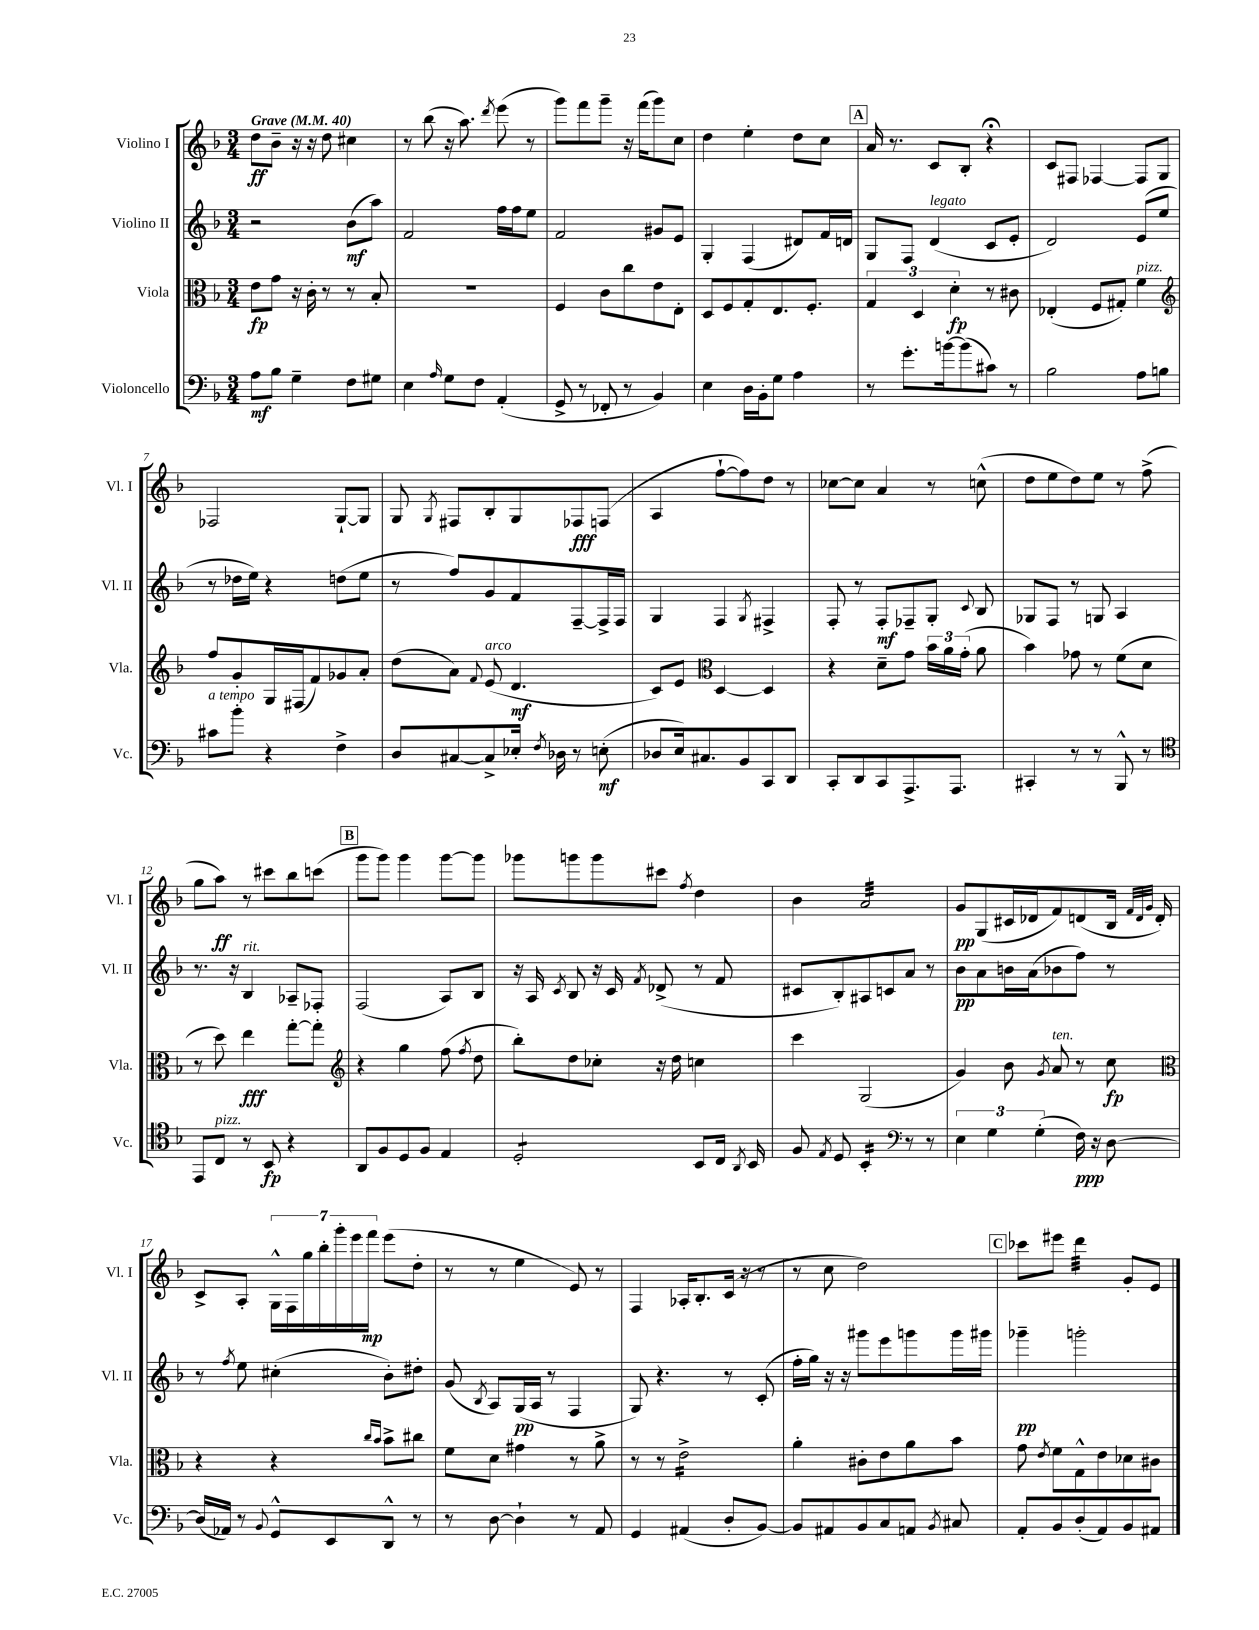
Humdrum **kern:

**kern	**kern	**kern	**kern
*staff4	*staff3	*staff2	*staff1
*clefF4	*clefC3	*clefG2	*clefG2
*k[b-]	*k[b-]	*k[b-]	*k[b-]
*M3/4	*M3/4	*M3/4	*M3/4
*MM40	*MM40	*MM40	*MM40
8A	8e	2r	8dd
8B-	8g	.	8b-~
4G~	16r	.	16r
.	16c'	.	16r
.	8r	.	8dd
8F	8r	(8b-	4cc#
8G#	8B-'	8aa)	.
=	=	=	=
4E	2.r	2f	8r
.	.	.	(8bb-
16qqA	.	.	.
8G	.	.	16r
.	.	.	8.aa)
8F	.	.	.
.	.	.	8qddd
(4AA'	.	16ff	(8eee
.	.	16ff	.
.	.	8ee	8r
=	=	=	=
8GG^	4F	2f	8ggg)
8r	.	.	8fff
8FF-'	8c	.	8ggg~
8r	8cc	.	16r
.	.	.	(16fff
4BB-)	8e	8g#	8ggg)
.	8E'	8e	8cc
=	=	=	=
4E	8D	4G'	4dd
.	8F	.	.
16D	8G'	(4F	4ee'
16BB-'	.	.	.
8G	8.E	.	.
4A	.	8d#)	8dd
.	8.F'	.	.
.	.	16f	8cc
.	.	16d	.
=	=	=	=
8r	6G	8G	16a
.	.	.	8.r
8.g'	.	8F	.
.	6D	.	.
.	.	(4d	8c
[16b	.	.	.
.	6d'	.	.
(8b]	.	.	8B-'
8c#)	8r	8c	4r;
8r	8c#	8e'	.
=	=	=	=
2B-	(4E-'	2d)	8c
.	.	.	8F#
.	8F	.	[4F-
.	8G#')	.	.
8A	4f	(8e	8F-]
8B	.	8ee	8G
=	=	=	=
*	*clefG2	*	*
8c#	8ff	8r	2F-
8b-'	8g'	16dd-	.
.	.	16ee)	.
4r	16G	4r	.
.	(16F#	.	.
.	8f)	.	.
4F^	8g-	(8dd	[8G`
.	8a'	8ee	8G]
=	=	=	=
8D	(8dd	8r	8G
.	.	.	8qG
[8C#	8a)	8ff)	8F#
.	8qqf	.	.
8C#^]	(8e	8g	8B-'
16E-'	4.d	8f	8G
8qF	.	.	.
16D-	.	.	.
8r	.	[8F~	8F-
(8E'	.	16F^]	(8F
.	.	16F	.
=	=	=	=
8D-	8c)	4G	4A
16E)	8e	.	.
8.C#	.	.	.
*	*clefC3	*	*
.	[4D	4F	[8ff`
8BB-	.	.	8ff])
.	.	8qG	.
8CC	4D]	4F#^	8dd
8DD	.	.	8r
=	=	=	=
8CC'	4r	8F'	[8cc-
8DD	.	8r	8cc-]
8CC	8d~	8F'	4a
8.AAA^	8g	8F-~	.
.	24b-	8G'	8r
.	24a	.	.
8.AAA	.	.	.
.	(24g'	.	.
.	.	8qqc	.
.	8a	8B-	(8cc^^
=	=	=	=
4CC#'	4b-)	8G-	8dd
.	.	8F	8ee
8r	8g-	8r	8dd)
8r	8r	8G	8ee
8BBB-^^	(8f	4A	8r
8r	8d	.	(8ff^
=	=	=	=
*clefC4	*	*	*
8EE	8r	8.r	8gg
8C	8dd)	.	8aa)
.	.	16r	.
8r	4ee	4B-	8r
8BB-	.	.	8ccc#
4r	[8gg'	8A-~	8bb-
.	8gg']	8F-'	(8ccc
=	=	=	=
*	*clefG2	*	*
8AA	4r	(2F	8ggg
8F	.	.	8ggg)
8D	4gg	.	4ggg
8F	.	.	.
4E	(8ff	8A)	[8ggg
.	8qff	.	.
.	8dd	8B-	8ggg]
=	=	=	=
2D'	8bb-')	16r	8ggg-
.	.	16A	.
.	.	8qc	.
.	8dd	8B-	8ggg
.	8cc-'	16r	8ggg
.	.	16c	.
.	.	8qf	.
.	16r	(8d-^	8ccc#
.	16dd	.	.
.	.	.	8qff
8BB-	4cc	8r	4dd
16C	.	8f	.
8qAA	.	.	.
16BB-	.	.	.
=	=	=	=
8F	4ccc	8c#	4b-
8qE	.	.	.
8D	.	8B-')	.
*clefF4	*	*	*
4BB-'	(2G	8A#	2a
.	.	8c	.
8r	.	8a	.
8r	.	8r	.
=	=	=	=
6E	4g)	8b-	8g
.	.	8a	(8G
6G	.	.	.
.	8b-	16b	16c#
.	.	(16a	16d-
(6G'	.	.	.
.	8qg	.	.
.	8a	8b-	8f)
16F)	8r	8ff)	(8d
16r	.	.	.
[8D	8cc	8r	16B-
.	.	.	32qqf
.	.	.	32qqd
.	.	.	32qqg
.	.	.	16d')
=	=	=	=
*	*clefC3	*	*
(16D]	4r	8r	8c^
16AA-)	.	.	.
.	.	8qff	.
8r	.	8ee	8A'
8qqBB-	.	.	.
8GG^^	4r	(4cc#'	28G^^
.	.	.	28F
.	.	.	28gg
.	.	.	28bb-'
8EE	.	.	.
.	.	.	28ggg'
.	.	.	28eee
.	.	.	28fff
.	16qqcc	.	.
.	16qqb-	.	.
8DD^^	8b-^	8b-')	(8eee
8r	8cc#	8dd#'	8dd'
=	=	=	=
8r	8f	(8g	8r
.	.	8qB-	.
[8D	8d	8A)	8r
4D`]	4g#	(16G	4ee
.	.	16A	.
.	.	8r	.
8r	8r	4F	8e)
8AA	8a^	.	8r
=	=	=	=
4GG	8r	8G)	4F
.	8r	4.r	.
(4AA#	2e^	.	16A-'
.	.	.	8.B-'
8D'	.	8r	(16c
.	.	.	16r
[8BB-)	.	(8c'	8r
=	=	=	=
8BB-]	4a'	16ff'	8r
.	.	16gg)	.
8AA#	.	16r	8cc
.	.	16r	.
8BB-	8c#'	8ggg#	2dd)
8C	8e	8eee	.
8AA	8a	8ggg	.
8qBB-	.	.	.
8C#	8b-	16ggg	.
.	.	16ggg#	.
=	=	=	=
8AA'	8g	4ggg-~	8ccc-
.	8qe	.	.
8BB-	8f	.	8eee#
(8D'	8G^^	2ggg'	4ddd
8AA)	8e	.	.
8BB-	8d-	.	8g'
8AA#	8c#	.	8e
==	==	==	==
*-	*-	*-	*-
